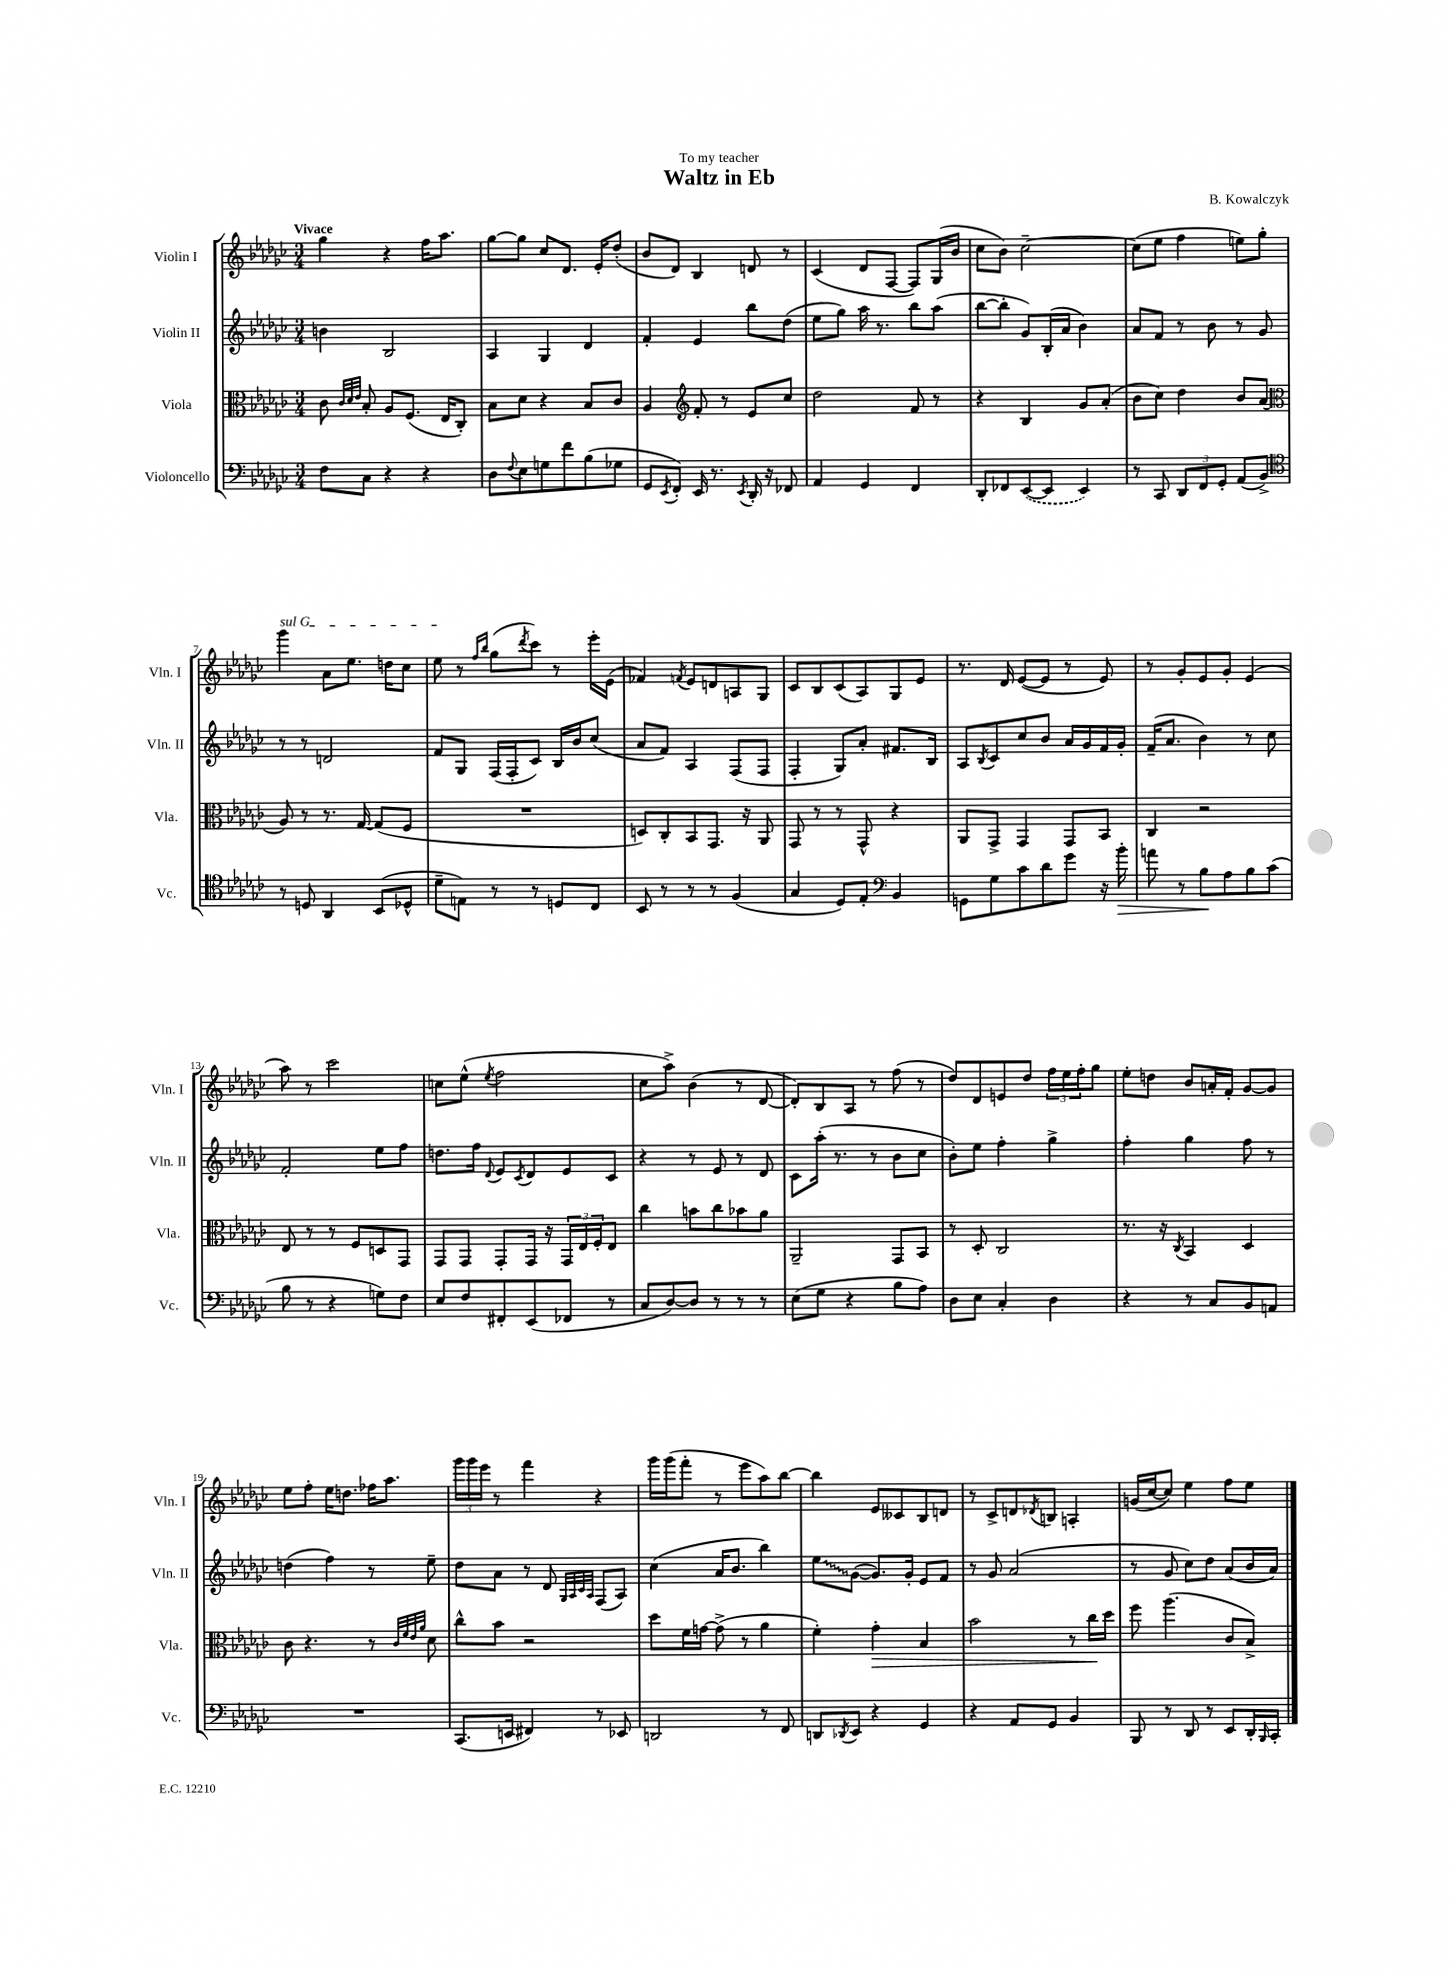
\header { title = "Waltz in Eb" composer = "B. Kowalczyk" dedication = "To my teacher" }
<<
\new StaffGroup <<
\new Staff = "s0" \with { instrumentName = "Violin I" shortInstrumentName = "Vln. I" } {
    \clef treble \key ges \major \numericTimeSignature \time 3/4 \tempo "Vivace"
    ges''4 r4 f''16 aes''8. |
    ges''8~ ges''8 ces''8 des'8. ees'16-. des''8-.( |
    bes'8 des'8) bes4 d'8 r8 |
    ces'4( des'8 f8~ f8) ges16( bes'16 |
    ces''8 bes'8) ces''2~-- |
    ces''8( ees''8 f''4 e''8) ges''8-. |
    \once \override TextSpanner.bound-details.left.text = \markup { \italic "sul G" } ges'''4\startTextSpan aes'8 ees''8. d''16 ces''8 |
    ees''8\stopTextSpan r8 \grace { f''16 bes''16 } ges''8( \acciaccatura { des'''8 } ces'''8) r8 ees'''16-. ees'16( |
    fes'4) \acciaccatura { f'8 } ees'8 d'8 a8 ges8 |
    ces'8 bes8 ces'8( aes8) ges8 ees'8 |
    r8. des'16 ees'8~( ees'8 r8 ees'8) |
    r8 ges'8-. ees'8 ges'8-. ees'4( |
    aes''8) r8 ces'''2 |
    c''8 ees''8-^( \acciaccatura { ees''8 } f''2 |
    ces''8 aes''8->) bes'4( r8 des'8~ |
    des'8-.) bes8 aes8 r8 f''8( r8 |
    des''8) des'8 e'8 des''8 \tuplet 3/2 { f''16 ees''16 f''16-. } ges''8 |
    ees''8-. d''8 bes'8 a'16-. f'16-. ges'8~ ges'8 |
    ees''8 f''8-. ees''16 d''8. fes''16 aes''8. |
    \tuplet 3/2 { ges'''16 ges'''16 ees'''16 } r8 f'''4 r4 |
    ges'''16 ges'''16( f'''8-. r8 ees'''8 aes''8) bes''8~ |
    bes''4 ees'8 ceses'8 bes8 d'8 |
    r8 ces'8-> d'8 \acciaccatura { des'8 } b8 a4-. |
    g'16( ces''16~ ces''8) ees''4 f''8 ees''8 \bar "|." |
}
\new Staff = "s1" \with { instrumentName = "Violin II" shortInstrumentName = "Vln. II" } {
    \clef treble \key ges \major \numericTimeSignature \time 3/4
    b'4 bes2 |
    aes4 ges4 des'4 |
    f'4-. ees'4 bes''8 des''8( |
    ees''8 ges''8) aes''16 r8. bes''8 aes''8( |
    bes''8~ bes''8-. ges'8) bes16-.( aes'16 bes'4) |
    aes'8 f'8 r8 bes'8 r8 ges'8 |
    r8 r8 d'2 |
    f'8 ges8 f16( f16-. ces'8) bes16 bes'16 ces''8( |
    aes'8 f'8) aes4 f8( f8 |
    f4-. ges8) aes'8-. fis'8. bes16 |
    aes8 \acciaccatura { bes8 } ces'8 ces''8 bes'8 aes'16 ges'16 f'16 ges'16-. |
    f'16--( aes'8. bes'4) r8 ces''8 |
    f'2-. ees''8 f''8 |
    d''8. f''16 \appoggiatura { des'8 } ees'8 \acciaccatura { ces'8 } des'8 ees'8 ces'8 |
    r4 r8 ees'8 r8 des'8 |
    ces'8 aes''16-.( r8. r8 bes'8 ces''8 |
    bes'8-.) ees''8 f''4-. ges''4-> |
    f''4-. ges''4 f''8 r8 |
    d''4( f''4) r8 ees''8-- |
    des''8 aes'8 r8 des'8 \grace { ges32 aes32 ces'32 aes32 } f8( aes8) |
    ces''4( aes'16 bes'8. bes''4) |
    \once \override Glissando.style = #'zigzag ees''8\glissando ges'8~( ges'8.) ges'16-. ees'8 f'8 |
    r8 ges'8 aes'2( |
    r8 ges'8 ces''8) des''8 aes'8( bes'16 aes'16) \bar "|." |
}
\new Staff = "s2" \with { instrumentName = "Viola" shortInstrumentName = "Vla." } {
    \clef alto \key ges \major \numericTimeSignature \time 3/4
    ces'8 \grace { ces'32 des'32 ees'32 } bes8-. aes8 f8.( ees16 ces8-.) |
    bes8 des'8 r4 bes8 ces'8 |
    aes4 \clef treble f'8-. r8 ees'8 ces''8 |
    des''2 f'8 r8 |
    r4 bes4 ges'8 aes'8-.( |
    bes'8 ces''8) des''4 bes'8 aes'8( |
    \clef alto aes8) r8 r8. ges16~ ges8( f8 |
    R2. |
    d8) ces8-. bes,8 ges,8. r16 aes,8 |
    ges,8 r8 r8 ges,8-^ r4 |
    aes,8 ges,8-> ges,4 ges,8 bes,8 |
    ces4 r2 |
    ees8 r8 r8 f8 d8 ges,8 |
    ges,8 ges,8 ges,8-. ges,16 r16 \tuplet 3/2 { ges,16 ees16 f16-. } ees8 |
    ces''4 b'8 ces''8 bes'8 aes'8 |
    aes,2-- ges,8 bes,8 |
    r8 des8-. ces2 |
    r8. r16 \acciaccatura { ces8 } bes,4 des4 |
    ces'8 r4. r8 \grace { ces'32 f'32 ees'32 aes'32 } des'8 |
    ces''8-^ bes'8 r2 |
    des''8 f'16 g'16~ g'8->( r8 aes'4 |
    f'4-.) ges'4-.\> bes4 |
    bes'2 r8 ces''16\! des''16 |
    f''8 aes''4.( ces'8 bes8->) \bar "|." |
}
\new Staff = "s3" \with { instrumentName = "Violoncello" shortInstrumentName = "Vc." } {
    \clef bass \key ges \major \numericTimeSignature \time 3/4
    f8 ces8 r4 r4 |
    des8 \appoggiatura { f8 } ees8 g8 f'8 bes8( ges8 |
    ges,8 \acciaccatura { ees,8 } f,8-.) ees,16 r8. \acciaccatura { ees,8 } des,16-. r16 fes,8 |
    aes,4 ges,4 f,4 |
    des,8-. fes,8 \once \slurDashed ees,8~( ees,8 ees,4) |
    r8 ces,8 \tuplet 3/2 { des,8 f,8 ges,8-. } aes,8( bes,8->) |
    \clef tenor r8 d8 aes,4 bes,8( des8-^ |
    des'8-- e8) r8 r8 d8 ces8 |
    bes,8 r8 r8 r8 f4( |
    ges4 des8) ees8-. \clef bass bes,4 |
    g,8 ges8 ces'8 des'8 ges'8 r16 bes'16-.\> |
    a'8 r8 bes8\! aes8 bes8 ces'8( |
    bes8 r8 r4 g8) f8 |
    ees8 f8 fis,8-. ees,8( fes,8 r8 |
    ces8 des8~) des8 r8 r8 r8 |
    ees8( ges8 r4 bes8 aes8) |
    des8 ees8 ces4-. des4 |
    r4 r8 ces8 bes,8 a,8 |
    R2. |
    ces,8.( e,16 fis,4) r8 ees,8 |
    d,2 r8 f,8 |
    d,8 \acciaccatura { des,8 } ees,8 r4 ges,4 |
    r4 aes,8 ges,8 bes,4 |
    bes,,8 r8 des,8 r8 ees,8 des,16-. \grace { bes,,16 } ces,16-. \bar "|." |
}
>>
>>
